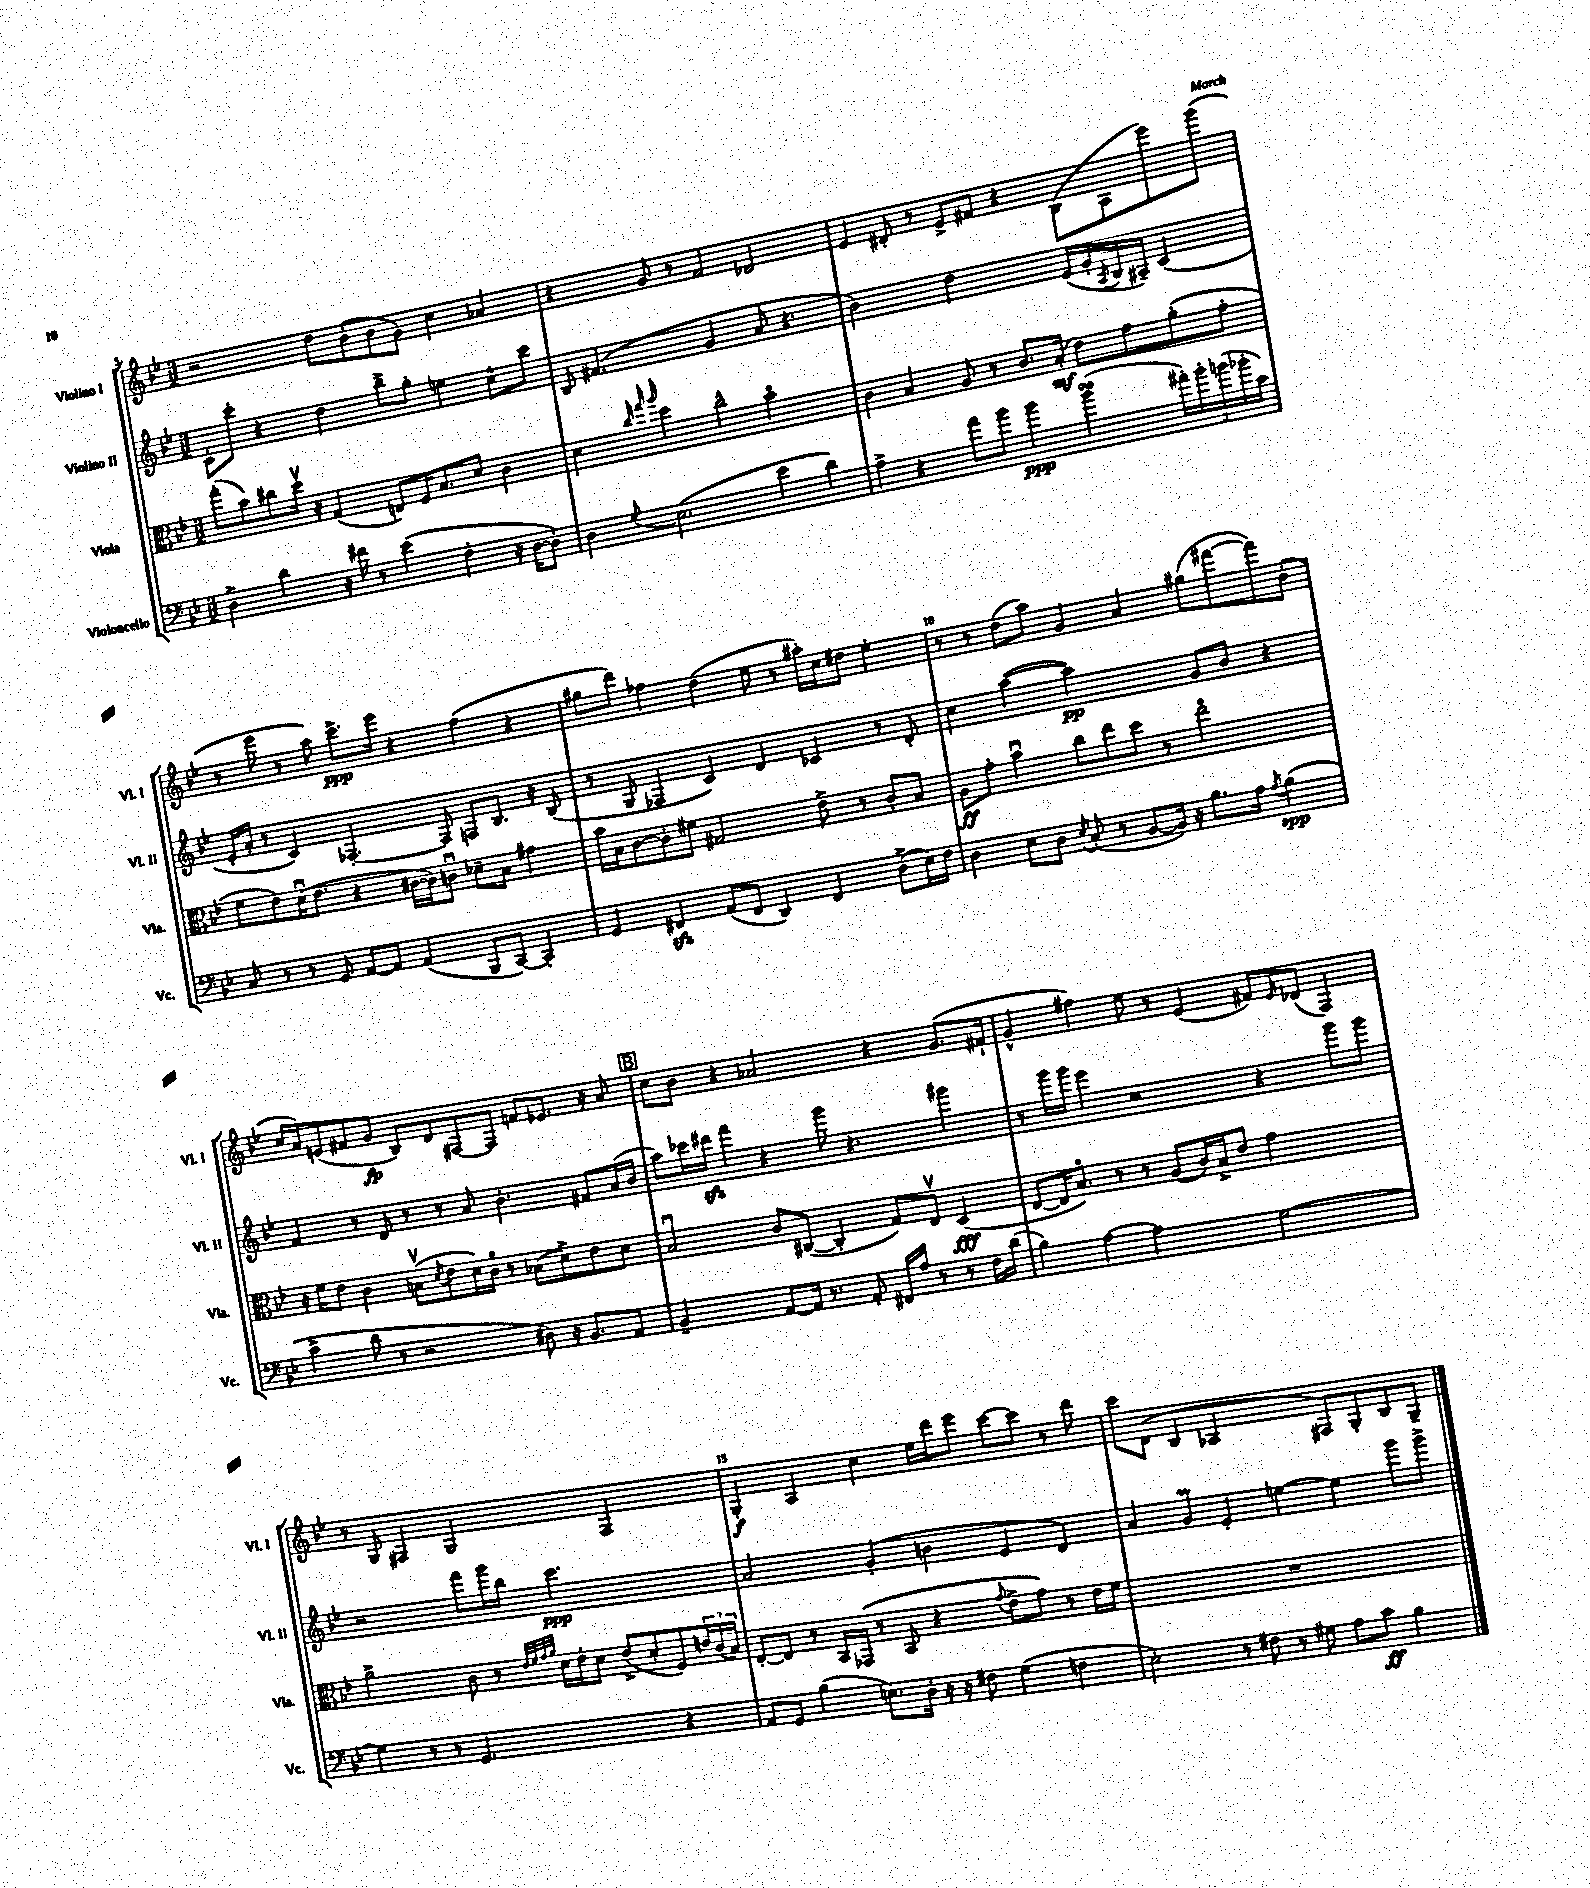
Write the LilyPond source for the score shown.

<<
\new StaffGroup <<
\new Staff = "s0" \with { instrumentName = "Violino I" shortInstrumentName = "Vl. I" } {
    \clef treble \key bes \major \numericTimeSignature \time 3/2
    r2 d''8 bes'8-.( bes'8 g'8) c''4 aes'4 |
    r4 g'8 r8 f'2 des'2 |
    ees'4 dis'8-. r8 ees'8-> fis'8 r4 bes8( a8 ees'''8) g'''8( |
    r8 ees'''8 r8 a''8) c'''8.->\ppp ees'''16 r4 f''4( r4 |
    gis''8 d'''8) fes''4 d''4( ees''8 r8 ais''16-.) c''16 dis''8 ees''4-. |
    r8 r8 d''8( a''8) g'4 a'4 gis''8( fis'''8~ fis'''8) bes'8-.( |
    c''16 a'16) e'8( fis'8 g'8\fp bes8) d'8 fis8~ fis8 f'8 ees'8. r16 a'8 |
    \mark \markup { \box "B" } c''8 bes'8 r4 aes'2 r4 g'8.( fis'16-! |
    g'4-^ fis''4) ees''8 r8 ees'4( fis'8) \grace { ees'16 } des'8( f4) |
    r8 g8 fis4 g2 fis2 |
    g4-.\f a4 c''4 ees''16 d'''16 ees'''8 c'''8~ c'''8 r8 d'''8 |
    c'''8 d'8( bes4 aes2 fis8) g8-. bes8 g8-- \bar "|." |
}
\new Staff = "s1" \with { instrumentName = "Violino II" shortInstrumentName = "Vl. II" } {
    \clef treble \key bes \major \numericTimeSignature \time 3/2
    c'8-. c'''8-. r4 d''4 bes''8-> g''8-. e''4 c''8-^ c'''8 |
    bes8 fis'4.( g'2 a'8 r4. |
    bes'2) d''2 ees'16( g'16-. \acciaccatura { a8 } bes16 ais16--) c'4( |
    ees'16-. a'16-. r8 c'4) fes4.~-. fes8 f8 bes8. r16 bes8( |
    r8 g8 fes4 c'4) d'4 ces'4 r8 d'8-. |
    c''4 a''4~( a''2\pp) g'8 bes'8 r4 |
    f'4 r8 d'8 r8 r8 a'8 bes'4.-. fis'8 a'16( bes'16 |
    \mark \markup { \box "B" } a''8) ces'''16 dis'''16\sfz f'''4 r4 g'''8 r4. gis'''4 |
    r8 g'''16 g'''16 ees'''4 r2 r4 g'''8 g'''8 |
    r2 f'''8 g'''16 bes''16 c'''2.\ppp |
    a'2 g'4-.( b'4 ees'4 d'4) |
    a'4 g'4\prall ees'4-. e''4~ e''4 g'''8 g'''8-> \bar "|." |
}
\new Staff = "s2" \with { instrumentName = "Viola" shortInstrumentName = "Vla." } {
    \clef alto \key bes \major \numericTimeSignature \time 3/2
    g''8-.( bes'8) cis''8 d''16\upbow r16 g4( e8) f16 bes8. d'8 c'4 |
    d'4 \grace { c''32 g''32 a''32 } d''4 c''2-^ bes'2\flageolet |
    c'4 bes4 a8 r8 c'8. bes16-.\mf( ees'8) g'8 a'8-.( g'8-. |
    f'8 ees'8) d'16\downbow( ees'8. r4 cis'16~ cis'16) c'8\downbow des'8-- bes8 gis'4 |
    bes'16 bes16 c'8~ c'8-. fis'8 gis2 ees'8-> r8 c'8-. bes8 |
    a8\ff g'8-. bes'4\downbow c''8 ees''8 d''8 r8 ees''2\flageolet |
    r16 f'16 ees'8 c'4 b8\upbow( \acciaccatura { d'8 } ees'8 d'16) c'16\flageolet r8 bes8( d'8->) ees'8 d'8 |
    \mark \markup { \box "B" } bes2\downbow c'8 cis8~( cis4-. g8) ees8\upbow d4\fff( |
    ees8~ ees16 bes8.\flageolet) r8 r8 a8( c'16) bes16-> ees'8 g'2 |
    a'2-> c'8 r8 \grace { ees'32 f'32 g'32 a'32 } d'16 ees'16-. d'8 ees'8->( d'8-. f8) \tuplet 3/2 { e'16 c'16( bes16) } |
    ees8~-. ees8 r8 bes,16 ges,16( r8 bes,8 r4 \appoggiatura { g'8 } ees'8-> g'8) r8 ees'16 f'16 |
    R1. \bar "|." |
}
\new Staff = "s3" \with { instrumentName = "Violoncello" shortInstrumentName = "Vc." } {
    \clef bass \key bes \major \numericTimeSignature \time 3/2
    d4-> d'4 r16 fis'16 r8 ees'4( f4-. r16 d16~ d8-.) |
    d4 \appoggiatura { g8 } ees2.( ees'4 d'4) |
    a4-> r4 a'8 bes'8 bes'4\ppp bes'4\turn( \tuplet 5/4 { ais'16-.) bes'16-. b'16( bes'16-. c'16) } |
    c8 r8 r8 g,8 a,8~ a,8 a,4( bes,,8 c,8~) c,4-. |
    g,4 fis,4\sfz a,8( fis,8 d,4) fis,4 d8->( ees16) f16 |
    d4 ees8 d8 \acciaccatura { ees8 } c8-.( r8 bes,8~ bes,16) r16 bes8. a16 \acciaccatura { a8 } bes4\spp( |
    c'4-> d'8 r8 r2 dis8) r16 bes,8. a,8 |
    \mark \markup { \box "B" } bes,2-- a,8~ a,16 r8. a,8-. fis,16 a16 r8 r8 f16 d'16( |
    bes4) a4~ a2 g2~ |
    g4 r8 r8 g,2. r4 |
    a,8 g,8 bes4( e8.) d16-. r16 r16 fis8 g4( f4 |
    ees2-.) r8 fis8 r8 gis8 a8 c'8\ff bes4 \bar "|." |
}
>>
>>
\layout { \context { \Score currentBarNumber = #5 \override BarNumber.break-visibility = ##(#f #t #t) barNumberVisibility = #(every-nth-bar-number-visible 5) } }
